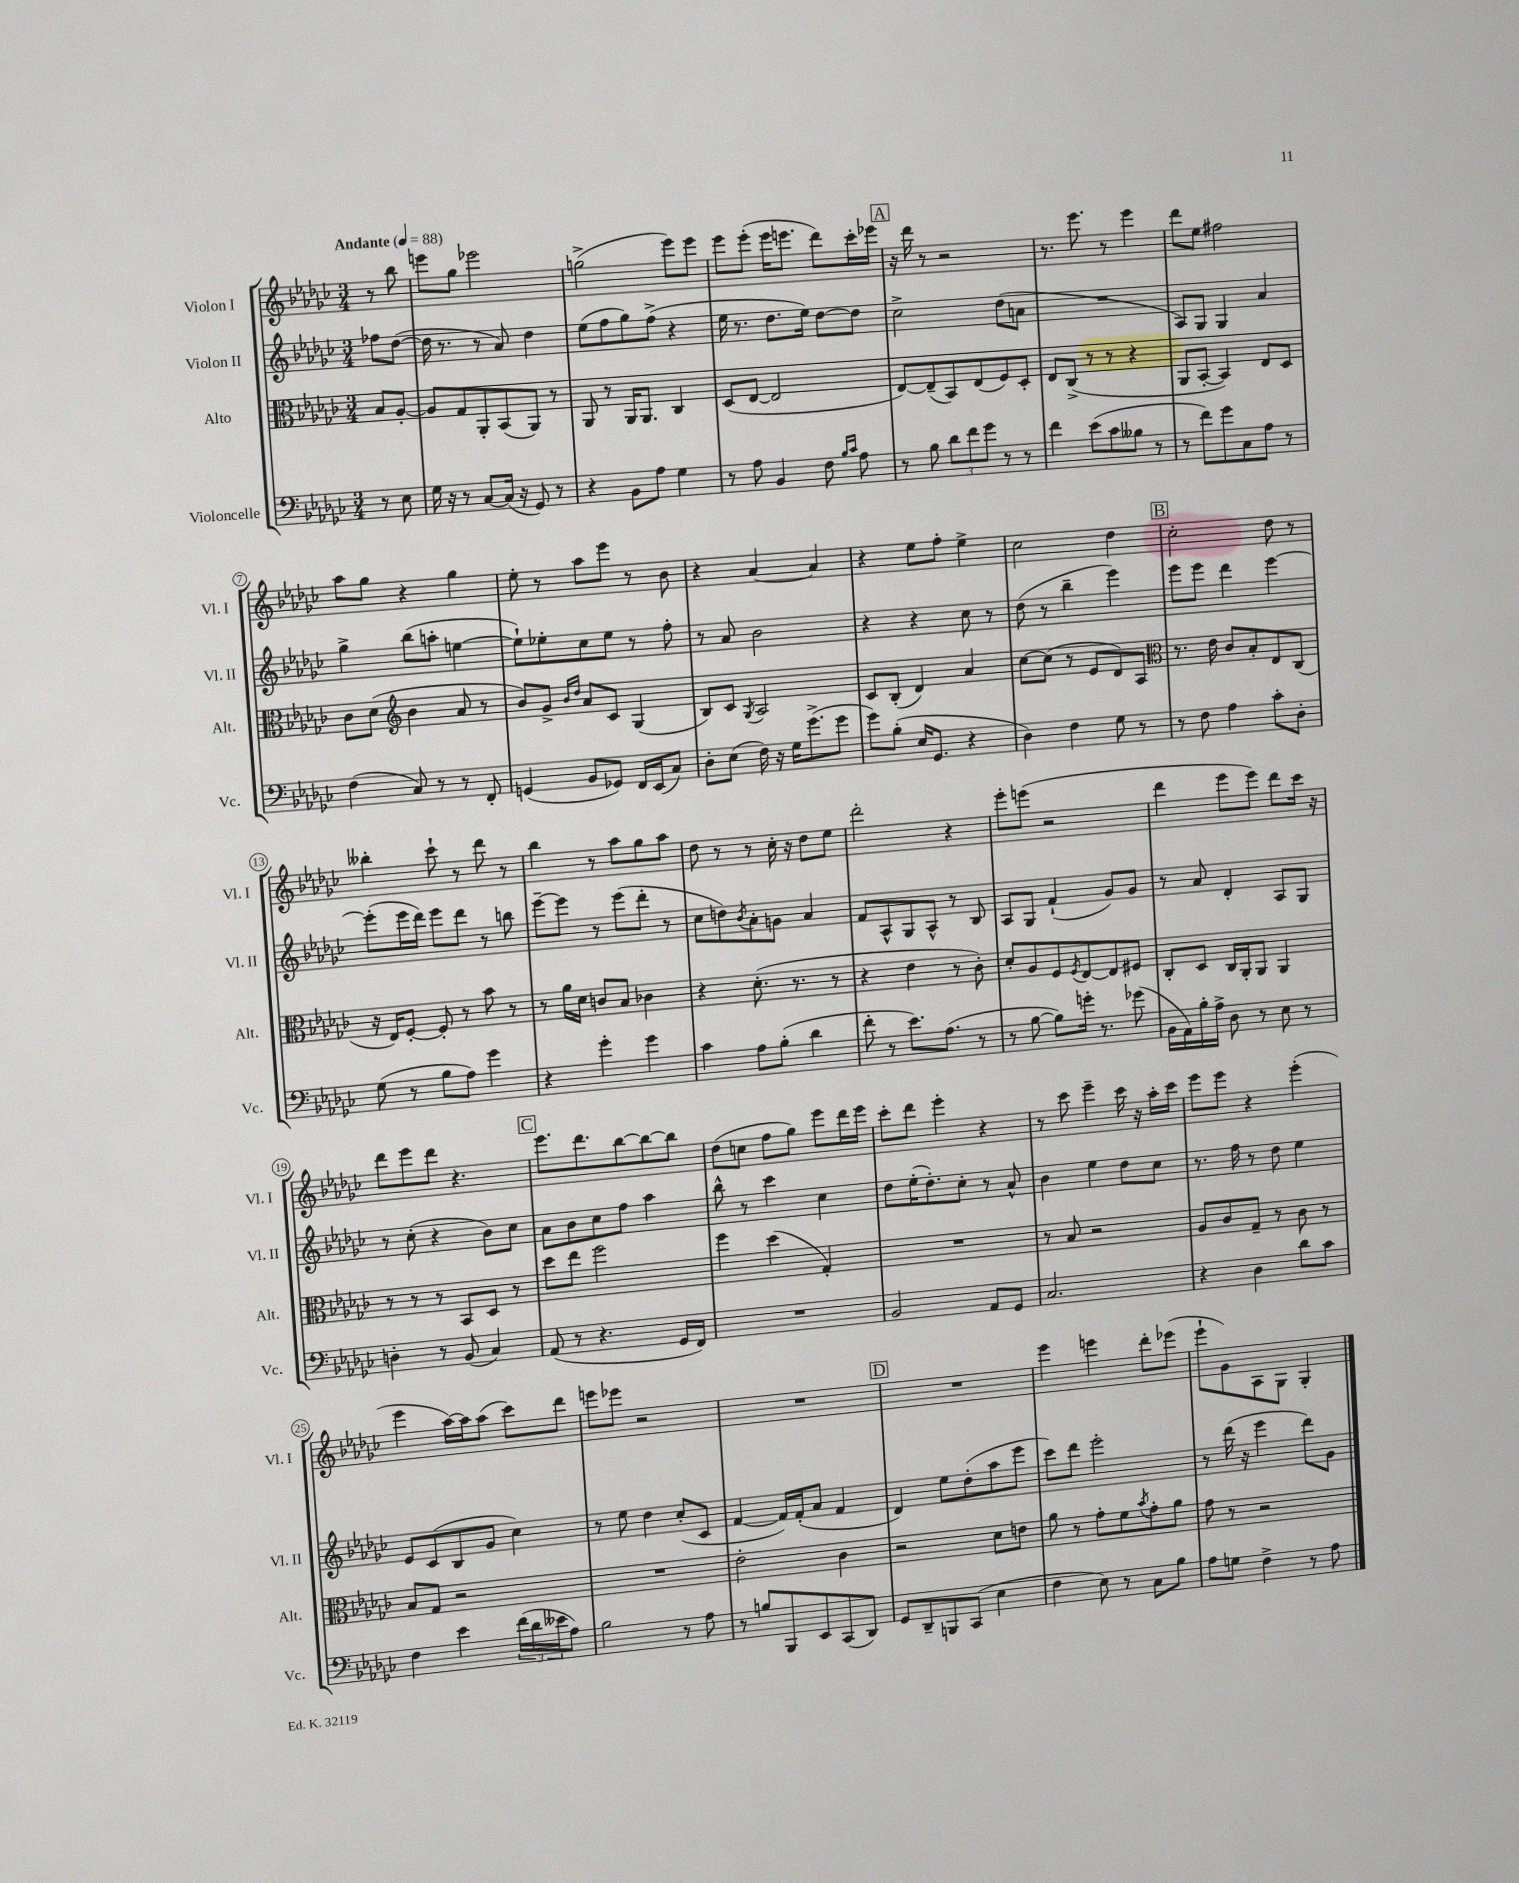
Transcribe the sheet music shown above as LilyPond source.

<<
\new StaffGroup <<
\new Staff = "s0" \with { instrumentName = "Violon I" shortInstrumentName = "Vl. I" } {
    \clef treble \key ges \major \numericTimeSignature \time 3/4 \partial 4 \tempo "Andante" 4 = 88
    r8 bes''8 |
    e'''8 ges''8 ees'''2 |
    g''2->( ees'''8) ees'''8 |
    ees'''8 ees'''8-.( ees'''16 e'''8. des'''8) ces'''16-. ees'''16 |
    \mark \markup { \box "A" } r16 des'''16 r8 r2 |
    r8. ees'''8. r8 ees'''4 |
    des'''8 ees''8 fis''2 |
    aes''8 ges''8 r4 ges''4 |
    ees''8-. r8 aes''8 ees'''8 r8 bes'8 |
    r4 aes'4~ aes'4 |
    r4 ees''8 f''8-. ees''4-> |
    ces''2 des''4 |
    \mark \markup { \box "B" } ces''2-. des''8 r8 |
    beses''4-. ces'''8-! r8 des'''8 r8 |
    bes''4 r8 aes''8 ges''8 aes''8 |
    des''8 r8 r8 ces''16-. r16 des''8 ees''8 |
    des'''2-. r4 |
    ees'''8-. e'''8( r2 |
    des'''4 ees'''8 ees'''8) des'''8 ces'''16 r16 |
    des'''8 ees'''8 des'''8 r4. |
    \mark \markup { \box "C" } ees'''8. des'''8. bes''8~ bes''8~ bes''8 |
    des''8( c''8 f''8 ges''8) ees'''8 des'''16 ees'''16 |
    ces'''8-. des'''8 ees'''4-. r4 |
    r8 ces'''8 ees'''4-- ces'''16 r16 aes''16-. ces'''16 |
    ees'''8 ees'''8 r4 ees'''4-.( |
    ees'''4 aes''16~) aes''16 aes''8( ces'''8) des'''8 |
    e'''8 ees'''8 r2 |
    R2. |
    \mark \markup { \box "D" } R2. |
    ees'''4 e'''4 des'''8-. ees'''8( |
    ees'''8-! ges'8) aes8 ges8 ges4-. \bar "|." |
}
\new Staff = "s1" \with { instrumentName = "Violon II" shortInstrumentName = "Vl. II" } {
    \clef treble \key ges \major \numericTimeSignature \time 3/4 \partial 4
    fes''8 des''8~( |
    des''16 r8. r8 aes'8) des''4 |
    ees''8( f''8 ges''8) f''8->( r4 |
    ees''16 r8. des''8. ees''16) des''8~ des''8 |
    \mark \markup { \box "A" } ces''2-> des''8( a'8 |
    R2. |
    aes8) ges8 ges4 aes'4 |
    ges''4-> bes''8( a''8-. e''4~ |
    e''8-!) ees''8-. ces''8 ees''8 r8 f''8-. |
    r8 aes'8 bes'2 |
    r4 r4 ces''8 r8 |
    des''8( r8 bes''4-- ees'''4) |
    \mark \markup { \box "B" } ees'''8 ees'''8 des'''4 ees'''4~ |
    ees'''8-.( ees'''16 des'''16) ees'''8 des'''8 r8 b''8 |
    ees'''8~-- ees'''8 r8 ees'''8( des'''8-. r8 |
    ces''8 d''8) \acciaccatura { bes'8 } aes'8-. g'8 aes'4 |
    f'8 aes8-^ ges8 aes8-^ r8 bes8 |
    aes8 ges8 f'4-!( ges'8) ges'8 |
    r8 aes'8 des'4-. aes8 ges8 |
    r8 ces''8-.( r4 bes'8) ces''8 |
    \mark \markup { \box "C" } aes'8 bes'8 ces''8 f''8 aes''4 |
    bes''8-^ r8 ces'''4 ces''4 |
    des''8 ees''16-.( des''8.-.) ces''8-. r8 aes'8-^ |
    bes'4 ees''4 des''8 ces''8 |
    r8. f''16 r8 des''8 ees''4 |
    ees'8 ces'8( bes8 ges'8 ces''4) |
    r8 ees''8 des''4 ces''8-.( ces'8 |
    f'4~ f'16) f'16-.( aes'8 f'4 |
    \mark \markup { \box "D" } des'4) ees''8 des''8-.( aes''8 ees'''8 |
    ces'''8) des'''8 ees'''2-. |
    r8 des'''16( r16 ees'''4 des'''8) ges'8 \bar "|." |
}
\new Staff = "s2" \with { instrumentName = "Alto" shortInstrumentName = "Alt." } {
    \clef alto \key ges \major \numericTimeSignature \time 3/4 \partial 4
    bes8 aes8~-. |
    aes8 ges8 aes,8-. bes,8( aes,8) r8 |
    aes,8 r8 aes,16 aes,8. ces4 |
    des8( ees8~ ees2 |
    \mark \markup { \box "A" } ees8~) ees8--( bes,8) ees8( f8) des8-. |
    ees8 ces8->( r8 r8 r4 |
    aes,8 bes,8~-. bes,4) ees8 des8 |
    ces'8 des'8( \clef treble bes'4 aes'8 r8 |
    bes'8) ges'8-> \grace { bes'16 des''16 } aes'8 ces'8 ges4( |
    bes8) ces'8 \acciaccatura { ges8 } aes2 |
    ces'8 bes8-.( des'4) aes'4 |
    ces''8~ ces''8( r8 ees'8 des'8) aes8 |
    \mark \markup { \box "B" } \clef alto r8. ees'16 ces'8 bes8-. ees8 ces8( |
    r16 ees16) f8~-. f8-. r8 bes'8 r8 |
    r8 aes'16 des'16 c'8 bes8 ces'4 |
    r4 des'8.-.( r8. r8 |
    r4 ees'4 r8 ces'8-.) |
    des'8-. aes8 f8 \acciaccatura { f8 } ees8~ ees8 fis8 |
    ces8-. des8 ces16 aes,16-. aes,8 aes,4 |
    r8 r8 r8 bes,8 des8 r8 |
    \mark \markup { \box "C" } des''8 ees''8 f''2 |
    f''4 des''4( ges4-.) |
    R2. |
    r8 bes8 r2 |
    aes8 ces'8 ges8-- r8 ces'8 r8 |
    bes8 ges8 r2 |
    R2. |
    ees'2-. ces'4 |
    \mark \markup { \box "D" } r2 des'8 e'8 |
    aes'8 r8 ges'8-. f'8 \acciaccatura { bes'8 } ges'8-. aes'8 |
    ges'8 r8 r2 \bar "|." |
}
\new Staff = "s3" \with { instrumentName = "Violoncelle" shortInstrumentName = "Vc." } {
    \clef bass \key ges \major \numericTimeSignature \time 3/4 \partial 4
    r8 ees8 |
    ges16 r16 r8 ces8~ ces16( r16 ges,8) r8 |
    r4 bes,8 aes8 ges4 |
    r8 aes8 bes,4 f8 \grace { bes16 ces'16 } aes8 |
    \mark \markup { \box "A" } r8 bes8 \tuplet 3/2 { des'8 f'8 ges'8 } r8 r8 |
    f'4 ees'8( ces'8 beses8 r8 |
    r8 f'8) ges'8 ces8 aes8 r8 |
    f4( ces8) r8 r8 f,8-. |
    g,4( bes,8 ges,8) f,16 ees,16( ces8) |
    des8-. ees8( f16) r16 ges16 ges'8.->( ges'8 |
    ges'8) bes8-.( ees16 ges,8. r4 |
    des4) f4 ges8 r8 |
    \mark \markup { \box "B" } r8 f8 aes4 ces'8-. des8-. |
    ges8( r8 bes8 aes8) ges'4 |
    r4 ges'4-. ges'4 |
    ces'4 aes8 bes8-.( des'4 |
    f'8-. r8 ees'8.) aes8.( r8 |
    r8 bes8~ bes8) g'16-. r8. ges'8( |
    bes,16 aes,16) bes16-. aes16-> des8 r8 ees8 r8 |
    d4-. r8 bes,8( ces4) |
    \mark \markup { \box "C" } aes,8( r8 r4. ges,16 f,16) |
    R2. |
    bes,2 aes,8 ges,8 |
    ces2. |
    r4 des4 des'8 ces'8 |
    f4 ees'4 \tuplet 3/2 { f'16( des'16 eeses'16 } aes8) |
    bes2 r8 aes8 |
    r8 b8 bes,,8 ees,8 ces,8( des,8) |
    \mark \markup { \box "D" } ges,8 des,8-- b,,8 ces,8( ees4 |
    f4 ees8) r8 ces8 bes8 |
    aes8 g8 f4-> r8 aes8 \bar "|." |
}
>>
>>
\layout { \context { \Score \override BarNumber.stencil = #(make-stencil-circler 0.1 0.3 ly:text-interface::print) } }
